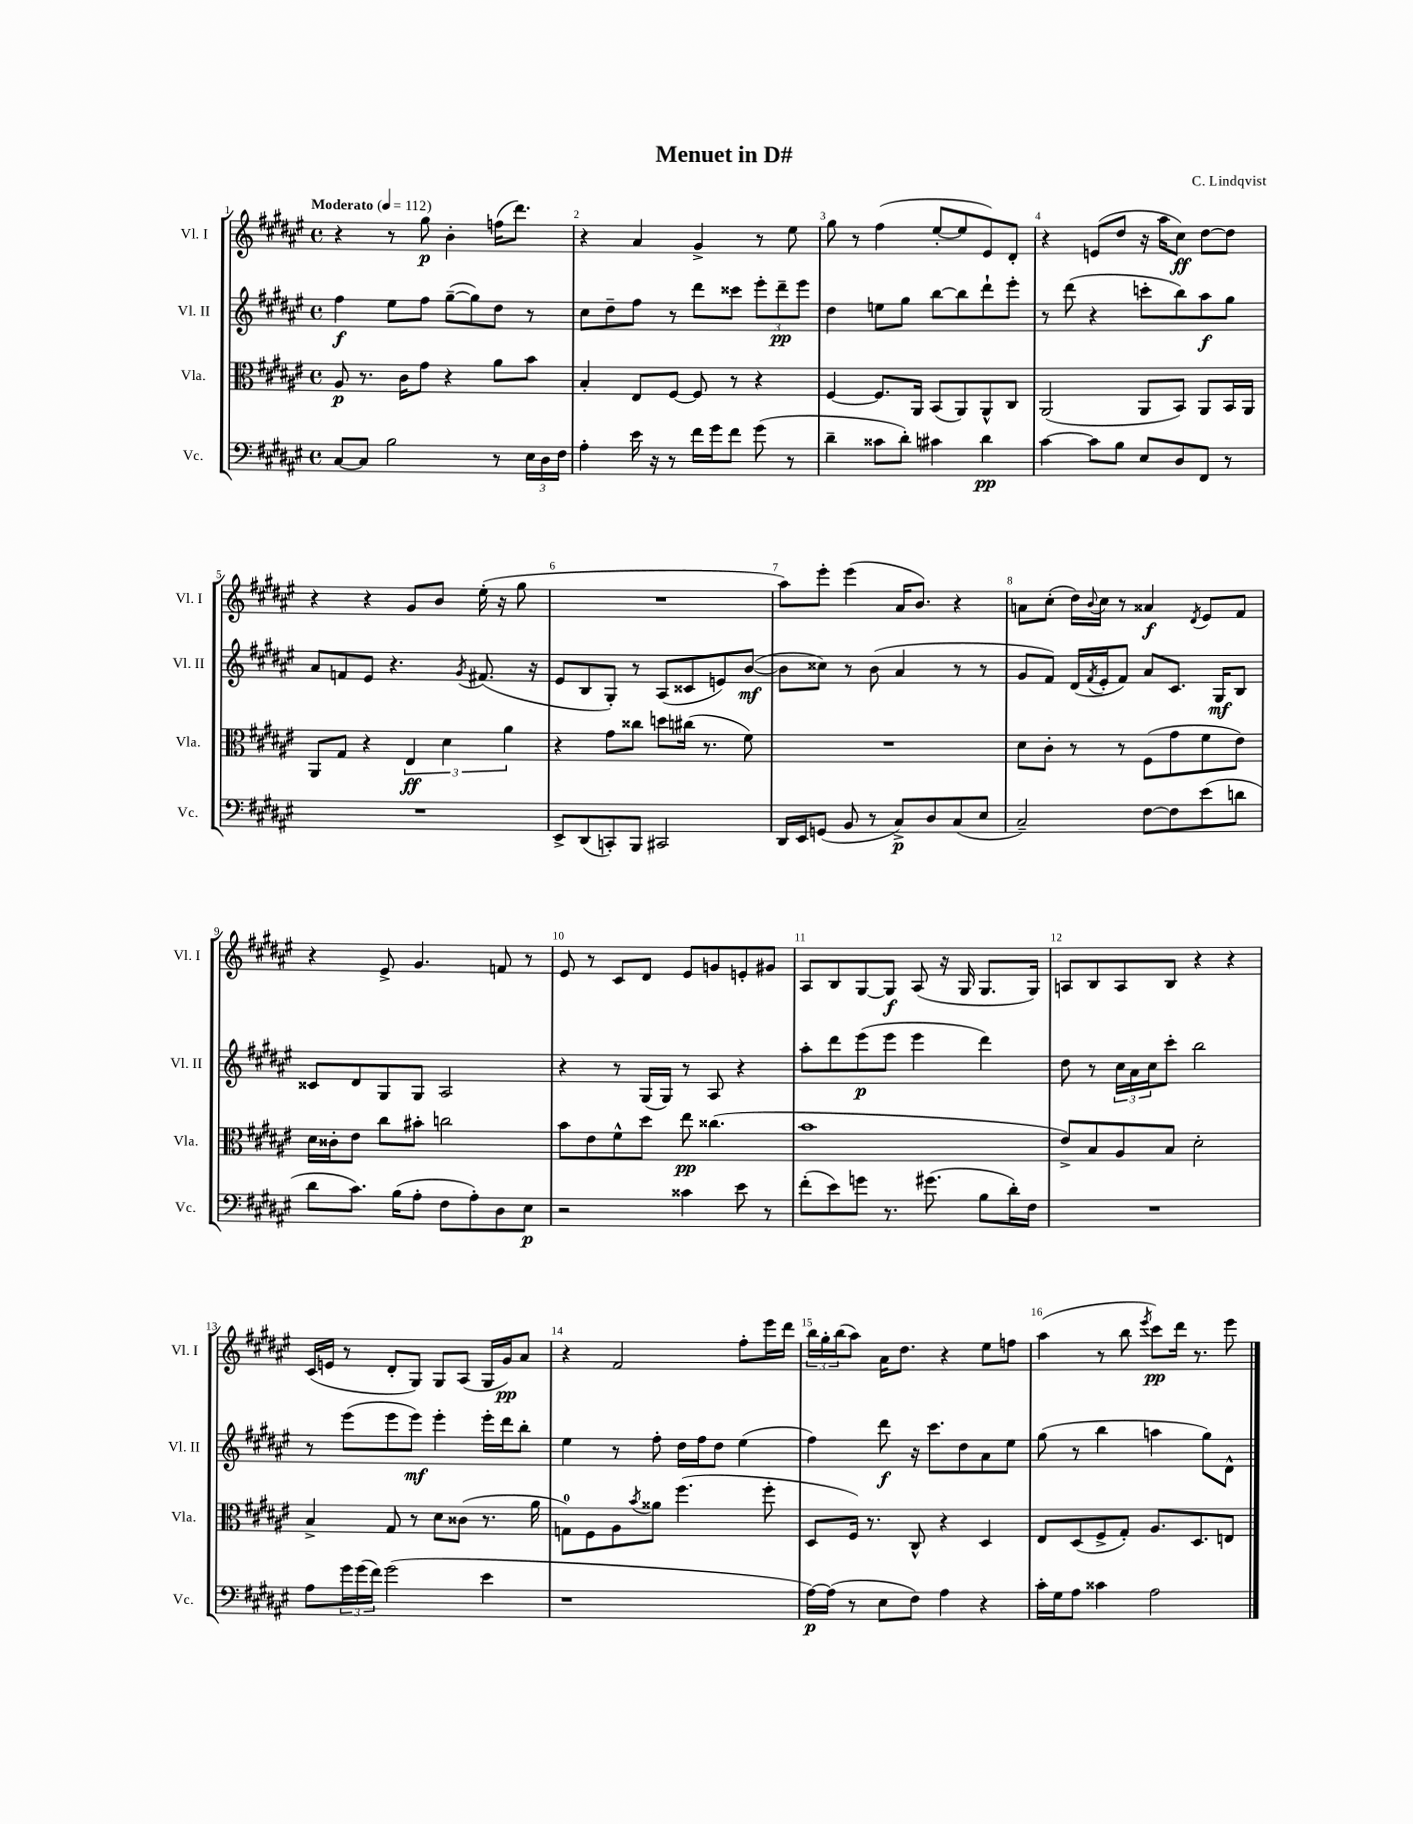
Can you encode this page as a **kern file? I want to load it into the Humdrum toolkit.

**kern	**kern	**kern	**kern
*staff4	*staff3	*staff2	*staff1
*clefF4	*clefC3	*clefG2	*clefG2
*k[f#c#g#d#a#e#]	*k[f#c#g#d#a#e#]	*k[f#c#g#d#a#e#]	*k[f#c#g#d#a#e#]
*M4/4	*M4/4	*M4/4	*M4/4
*met(c)	*met(c)	*met(c)	*met(c)
*MM112	*MM112	*MM112	*MM112
[8C#/L	8A#/	4ff#\	4r
8C#/]J	8.r	.	.
2B\	.	8ee#\L	8r
.	16c#\LK	.	.
.	8g#\J	8ff#\J	8gg#\
.	4r	([8gg#~\L	4b'\
.	.	8gg#\])	.
8r	8a#\L	8dd#\J	(16ff\LK
.	.	.	8.ddd#\J)
24E#\LL	8b\J	8r	.
24D#\	.	.	.
24F#\JJ	.	.	.
=	=	=	=
4A#'\	4B'/	8cc#\L	4r
.	.	8dd#~\	.
16e#\	8E#/L	8ff#\J	4a#/
16r	.	.	.
8r	[8F#/J	8r	.
16f#\LL	8F#/]	8ddd#\L	4g#^/
16g#\J	.	.	.
8f#\J	8r	8ccc##\J	.
(8g#\	4r	12eee#'\L	8r
.	.	12ddd#~\	.
8r	.	.	8ee#\
.	.	12eee#\J	.
=	=	=	=
4d#~\	[4F#/	4dd#\	8gg#\
.	.	.	8r
8c##\L	8.F#/]L	8ee\L	(4ff#\
8d#'\J)	.	8gg#\J	.
.	16AA#/Jk	.	.
4c#\	(8BB/L	[8bb\L	[8ee#'/L
.	8AA#/)	8bb\]	8ee#/]
4d#\	8AA#^^/	8ddd#`\	8e#/)
.	8C#/J	8eee#'\J	8d#'/J
=	=	=	=
[4c#\	(2AA#/	8r	4r
.	.	(8ddd#\	.
8c#\]L	.	4r	(8e/L
8B\J	.	.	8dd#/J
8E#/L	8AA#/L	8ccc'\L	16r
.	.	.	16aa#\LK
8D#/	8BB/J)	8bb\)	8cc#\J)
8FF#/J	8AA#/L	8aa#\	[8dd#\L
8r	16BB/L	8gg#\J	8dd#\]J
.	16AA#/JJ	.	.
=	=	=	=
1r	8AA#/L	8a#/L	4r
.	8G#/J	8f/	.
.	4r	8e#/J	4r
.	.	4.r	.
.	6E#/	.	8g#/L
.	.	.	8b/J
.	6d#\	.	.
.	.	8qg#/	.
.	.	(8.f#/	(16ee#'\
.	.	.	16r
.	6a#\	.	.
.	.	.	8gg#\
.	.	16r	.
=	=	=	=
8EE#^/L	4r	8e#/L	1r
(8DD#/	.	8B/	.
8CC'/)	8g#\L	8G#'/J)	.
8BBB/J	8cc##\J	8r	.
2CC#/	8dd\L	(8A#/L	.
.	(16cc#\Jk	8c##/	.
.	8.r	.	.
.	.	8e/)	.
.	8f#\)	([8b/J	.
=	=	=	=
16DD#/LL	1r	8b\]L	8aa#\L)
16EE#/J	.	.	.
(8GG/J	.	8cc##\J)	8eee#'\J
8BB/	.	8r	(4eee#\
8r	.	(8b\	.
8C#^/L)	.	4a#/	16a#/LK
.	.	.	8.b/J)
8D#/	.	.	.
(8C#/	.	8r	4r
8E#/J	.	8r	.
=	=	=	=
2C#~/)	8d#\L	8g#/L	8a\L
.	8c#'\J	8f#/J)	(8cc#'\J
.	8r	(16d#/LL	16dd#\LL)
.	.	8qf#/	8qqb/
.	.	16e#'/J	16cc#\JJ
.	8r	8f#/J)	8r
[8F#\L	(8F#\L	8a#/L	4a##/
8F#\]	8g#\	8.c#/J	.
.	.	.	8qd#/
(8e#\	8f#\	.	8e#/L
.	.	16G#/LK	.
8d\J	8e#\J)	8B/J	8f#/J
=	=	=	=
8d#\L	16d#\LL	8c##/L	4r
.	16c##'\J	.	.
8.c#\J)	8e#\J	8d#/	.
.	8cc#\L	8G#/	8e#^/
(16B\LK	.	.	.
8A#'\J	8b#'\J	8G#/J	4.g#/
8F#\L	2cc\	2A#/	.
8A#'\)	.	.	.
8D#\	.	.	8f/
8E#\J	.	.	8r
=	=	=	=
2r	8b\L	4r	8e#/
.	8e#\	.	8r
.	8f#^^\	8r	8c#/L
.	8dd#\J	(16G#/LL	8d#/J
.	.	16G#/JJ)	.
4c##\	8ee#\	8r	8e#/L
.	(4.cc##\	8A#/	8g/
8e#\	.	4r	8e'/
8r	.	.	8g#/J
=	=	=	=
(8f#'\L	1b	8aa#'\L	8A#/L
8e#\)	.	8ddd#\	8B/
8g\J	.	(8eee#\	[8G#/
8.r	.	8eee#\J	8G#/]J
.	.	4eee#\	(8A#/
(8.g#\	.	.	.
.	.	.	16r
.	.	.	16G#/
8B\L	.	4ddd#\)	8.G#/L
16d#'\L)	.	.	.
16F#\JJ	.	.	16G#/Jk)
=	=	=	=
1r	8e#^/L)	8dd#\	8A/L
.	8B/	8r	8B/
.	8A#/	24cc#\LL	8A/
.	.	24a#\	.
.	.	24cc#\J	.
.	8B/J	8ccc#'\J	8B/J
.	2d#'\	2bb\	4r
.	.	.	4r
=	=	=	=
8A#\L	4B^/	8r	(16c#/LL
.	.	.	16e/JJ
24g#\L	.	(8eee#\L	8r
(24g#\	.	.	.
24f#\JJ)	.	.	.
(2g#\	8G#/	8eee#\	8d#'/L
.	8r	8eee#\J)	8G#/J)
.	8d#\L	4eee#'\	8G#/L
.	(8c##\J	.	(8A#/J
4e#\	8.r	16eee#'\LL	16G#/LL
.	.	16ddd#\J	16g#/J)
.	.	8bb'\J	8a#/J
.	16a#\	.	.
=	=	=	=
1r	8G\L)	4ee#\	4r
.	8F#\	.	.
.	8A#\	8r	2f#/
.	8qb/	.	.
.	8a##\J	8ff#'\	.
.	(4.ff#\	16dd#\LL	.
.	.	16ff#\J	.
.	.	8dd#\J	.
.	.	(4ee#\	8ff#'\L
.	8ff#'\	.	16eee#\L
.	.	.	16ddd#\JJ
=	=	=	=
[16A#\LL)	8D#/L	4ff#\)	24bb\LL
.	.	.	24gg#'\
(16A#\]JJ	.	.	.
.	.	.	(24bb\J
8r	16F#/Jk)	.	8aa#\J)
.	8.r	.	.
8E#\L	.	8ddd#\	16a#\LK
.	.	.	8.dd#\J
8F#\J)	8C#^^/	16r	.
.	.	8.ccc#\L	.
4A#\	4r	.	4r
.	.	8dd#\	.
4r	4D#/	8a#\	8ee#\L
.	.	8ee#\J	8ff\J
=	=	=	=
16c#'\LL	8E#/L	(8gg#\	(4aa#\
16G#\J	.	.	.
8A#\J	(8D#/	8r	.
4c##\	8F#^/	4bb\	8r
.	8G#'/J)	.	8bb\
.	.	.	8qeee#/
2A#\	8.A#/L	4aa\	8ccc#\L)
.	.	.	16ddd#\Jk
.	8.D#/	.	8.r
.	.	8gg#\L)	.
.	8E/J	8d#^^\J	8eee#\
==	==	==	==
*-	*-	*-	*-
